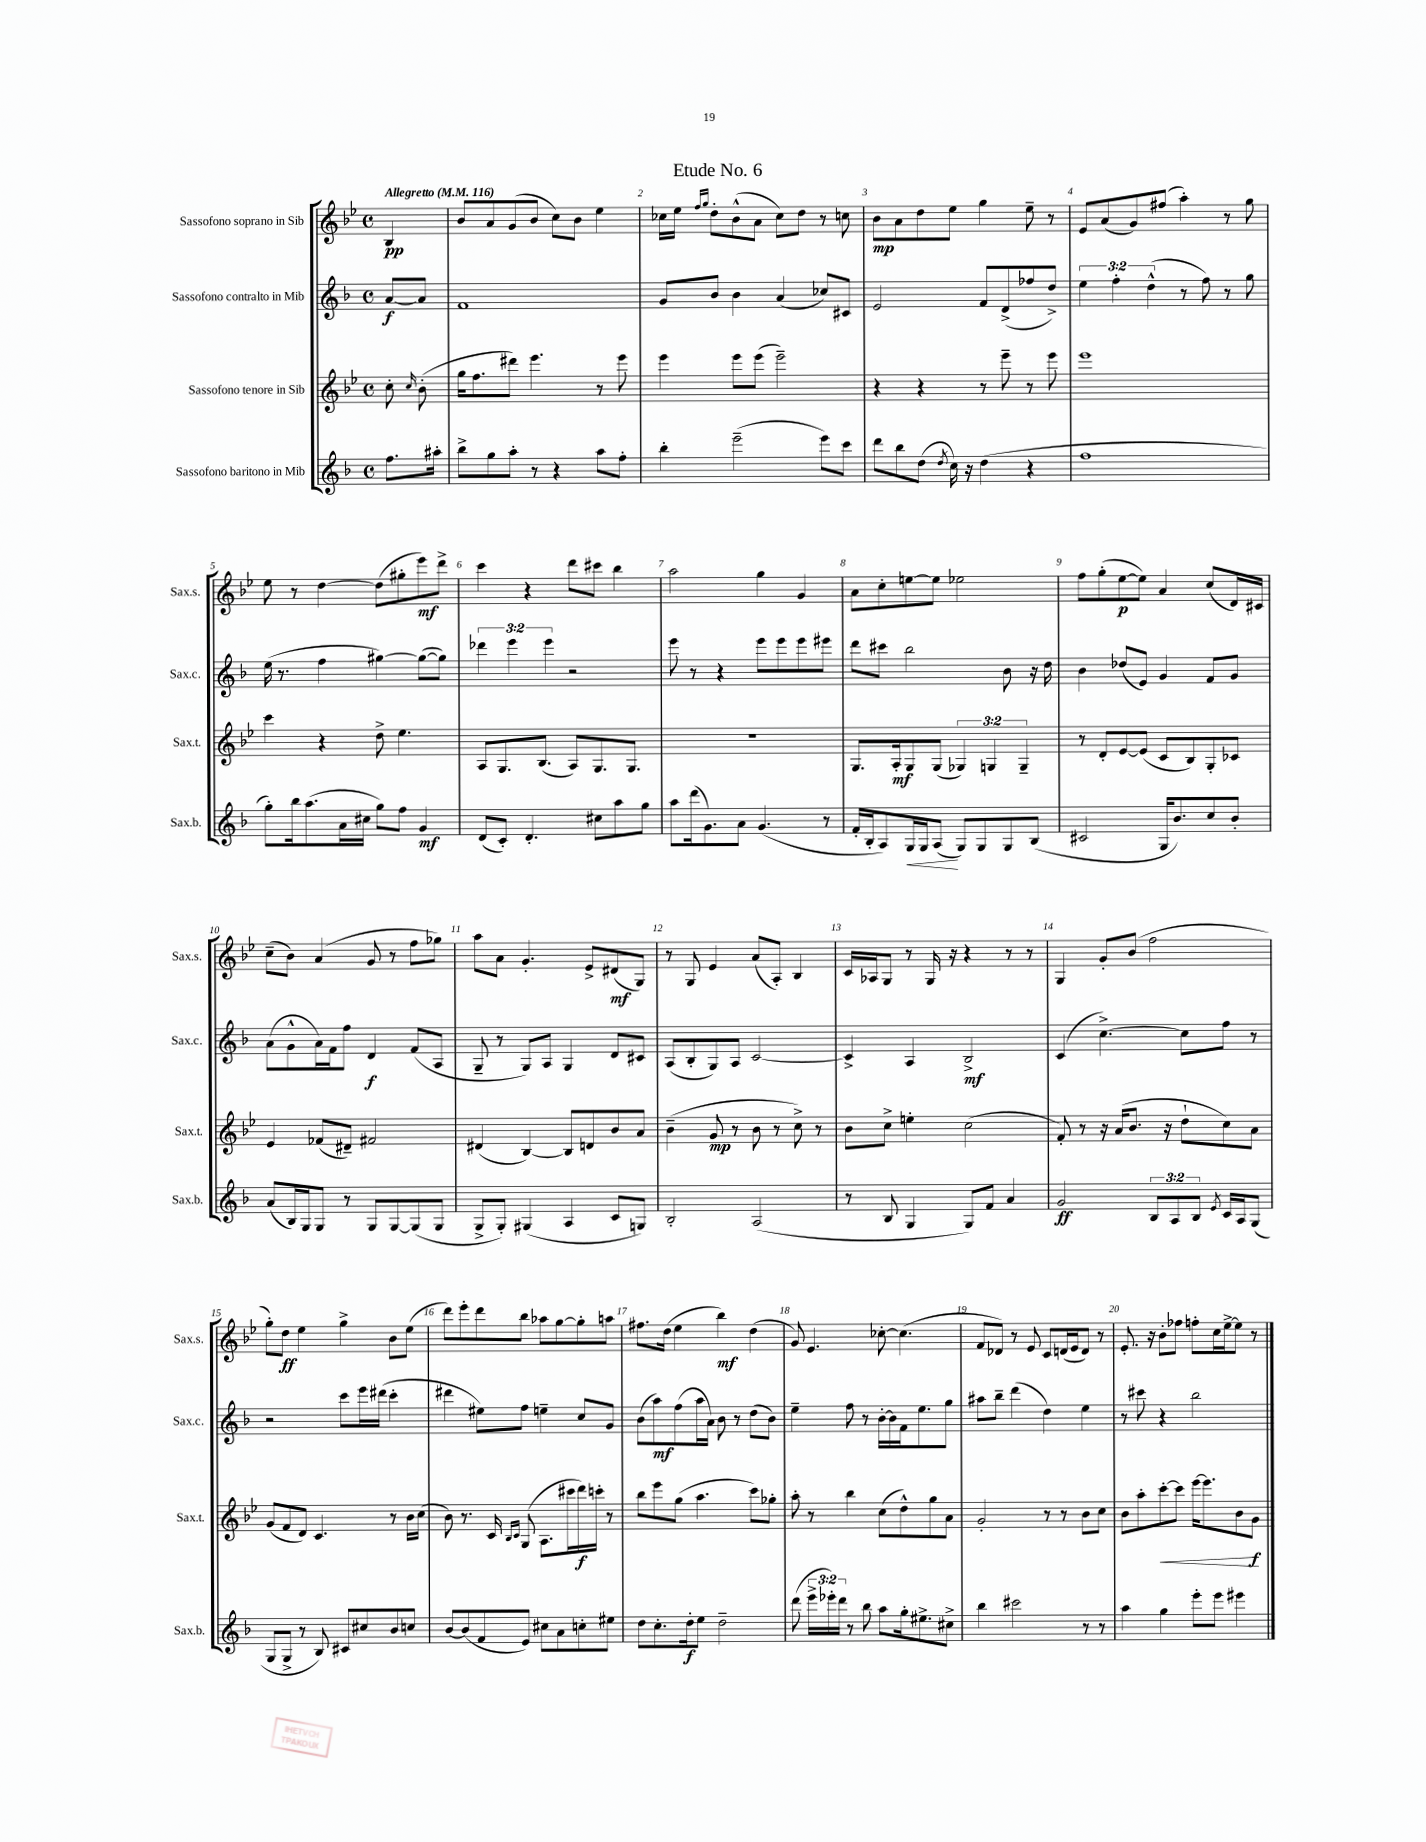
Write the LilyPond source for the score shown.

\header { title = "Etude No. 6" }
<<
\new StaffGroup <<
\new Staff = "s0" \with { instrumentName = "Sassofono soprano in Sib" shortInstrumentName = "Sax.s." } {
    \clef treble \key bes \major \defaultTimeSignature \time 4/4 \partial 4 \tempo "Allegretto" 4 = 116
    \autoBeamOff bes4\pp |
    bes'8[ a'8 g'8( bes'8] c''8[) bes'8] ees''4 |
    ces''16[ ees''16] \grace { f''16[ g''16] } d''8[-. bes'8-^( a'8] ces''8[) d''8] r8 c''8 |
    bes'8[\mp a'8 d''8 ees''8] g''4 ees''8-- r8 |
    ees'8[ a'8( g'8) fis''8]( a''4-.) r8 g''8 |
    ees''8 r8 d''4~ d''8[( gis''8-. ees'''8\mf) d'''8]-> |
    c'''4 r4 d'''8[ cis'''8] bes''4 |
    a''2 g''4 g'4 |
    a'8[ c''8-. e''8~ e''8] ees''2 |
    f''8[ g''8-.( ees''8~\p ees''8]) a'4 c''8[( d'16) cis'16] |
    c''8[--( bes'8]) a'4( g'8 r8 f''8[ ges''8]) |
    a''8[ a'8] g'4.-. ees'8[-> dis'8\mf( g8]) |
    r8 g8 ees'4 a'8[( a8]-.) bes4 |
    c'16[ aes16 g8] r8 g16 r16 r4 r8 r8 |
    g4 g'8[-. bes'8]( f''2 |
    g''8[-.) d''8]\ff ees''4 g''4-> bes'8[ ees''8]( |
    d'''8[) ees'''8-. d'''8 bes''8] aes''8[ g''8~ g''8-. a''8] |
    fis''8.[ d''16]( ees''4 bes''4\mf) d''4( |
    g'8) ees'4. ces''8~-. ces''4.( |
    f'8[ des'8]) r8 ees'8 c'8[ d'16( ees'16 d'8]) r8 |
    ees'8.-. r16 bes'8[-. fes''8] f''8[-. c''16 ees''16~-> ees''8] r8 \bar "|." |
}
\new Staff = "s1" \with { instrumentName = "Sassofono contralto in Mib" shortInstrumentName = "Sax.c." } {
    \clef treble \key f \major \defaultTimeSignature \time 4/4 \override Staff.TupletNumber.text = #tuplet-number::calc-fraction-text \partial 4
    \autoBeamOff a'8[~\f a'8] |
    f'1 |
    g'8[ bes'8] bes'4 a'4( ces''8[) cis'8] |
    e'2 f'8[ d'8->( fes''8 d''8]->) |
    \tuplet 3/2 { e''4 f''4-. d''4-^( } r8 f''8) r8 g''8 |
    e''16( r8. f''4 gis''4~) gis''8[~( gis''8]) |
    \tuplet 3/2 { des'''4 e'''4 e'''4 } r2 |
    e'''8 r8 r4 e'''8[ e'''8 e'''8 eis'''8] |
    d'''8[ cis'''8] bes''2 bes'8 r16 d''16 |
    bes'4 des''8[( e'8]) g'4 f'8[ g'8] |
    a'8[( g'8-^ a'16) f'16 f''8] d'4\f f'8[( a8] |
    g8-- r8 g8[) a8] g4 d'8[ cis'8] |
    a8[( bes8-. g8) a8] c'2~ |
    c'4-> a4 bes2->\mf |
    c'4( c''4.~->) c''8[ f''8] r8 |
    r2 c'''8[ e'''16 dis'''16]( c'''4-. |
    dis'''4 eis''8[) f''8] e''4-- c''8[ g'8] |
    bes'8[( a''8\mf) f''8( a''16 a'16]) bes'8 r8 d''8[( bes'8]) |
    e''4-- f''8 r8 bes'16[~-. bes'16 f'16 e''8. g''8] |
    ais''8[ bes''8]-- d'''4( d''4) e''4 |
    r8 cis'''8 r4 bes''2 \bar "|." |
}
\new Staff = "s2" \with { instrumentName = "Sassofono tenore in Sib" shortInstrumentName = "Sax.t." } {
    \clef treble \key bes \major \defaultTimeSignature \time 4/4 \override Staff.TupletNumber.text = #tuplet-number::calc-fraction-text \partial 4
    \autoBeamOff c''8-. \grace { c''16 } bes'8-.( |
    g''16[ f''8. dis'''8]) ees'''4. r8 ees'''8 |
    ees'''4 ees'''8[ ees'''8]( ees'''2--) |
    r4 r4 r8 ees'''8-- r8 ees'''8 |
    ees'''1 |
    c'''4 r4 d''8-> ees''4. |
    a8[ g8. bes8.]( a8[) g8. g8.] |
    R1 |
    g8.[ a16-.\mf g8 g8]( \tuplet 3/2 { ges4) g4 g4-- } |
    r8 d'8[-. ees'8~ ees'8]( c'8[ bes8) g8-. ces'8] |
    ees'4 fes'8[( dis'8]--) fis'2 |
    dis'4( bes4~) bes8[ d'8 bes'8 a'8] |
    bes'4--( g'8\mp r8 bes'8 r8 c''8->) r8 |
    bes'8[ c''8]-> e''4-. c''2( |
    f'8-.) r8 r16 a'16[( bes'8.] r16 d''8[-! c''8) a'8] |
    g'8[( f'8 d'8]) c'4. r8 bes'16[ c''16]( |
    bes'8) r8. c'16 \grace { bes16[ c'16] } g8( a8.[ cis'''16 d'''16\f) c'''16]-. r8 |
    bes''8[ ees'''8 g''8]( a''4. c'''8[) ges''8]-. |
    a''8-. r8 bes''4 c''8[( d''8-^) g''8 a'8] |
    g'2-. r8 r8 bes'8[ c''8] |
    bes'8[ a''8-. c'''8~-.\< c'''8] ees'''16[~ ees'''8. bes'8 g'8]\f\! \bar "|." |
}
\new Staff = "s3" \with { instrumentName = "Sassofono baritono in Mib" shortInstrumentName = "Sax.b." } {
    \clef treble \key f \major \defaultTimeSignature \time 4/4 \override Staff.TupletNumber.text = #tuplet-number::calc-fraction-text \partial 4
    \autoBeamOff f''8.[ ais''16]-. |
    bes''8[-> g''8 a''8]-. r8 r4 a''8[ f''8]-. |
    bes''4-. e'''2--( e'''8[) c'''8] |
    d'''8[ bes''8 d''8]( \acciaccatura { d''8 } c''16) r16 d''4( r4 |
    f''1 |
    g''8[-.) bes''16 a''8.( a'16 cis''16] g''8[) f''8] g'4\mf |
    d'8[( c'8]-.) d'4.-. cis''8[ a''8 g''8] |
    a''8[ d'''16( g'8.) a'8] g'4.( r8 |
    f'16[-. bes16-. a8) g16\< g16 a8]\!( g8[) g8 g8 bes8]( |
    cis'2 g16[ bes'8.) c''8 bes'8]-. |
    a'8[( bes16) g16 g8] r8 g8[ g8~ g8( g8] |
    g8[-> g8]-.) gis4( a4 c'8[ g8]) |
    bes2-. a2( |
    r8 bes8 g4 g8[) f'8] a'4 |
    g'2\ff \tuplet 3/2 { bes8[ a8 bes8] } \acciaccatura { e'8 } c'16[ a16 g8]( |
    g8[ g8]-> r8 bes8) cis'8[ cis''8 bes'8 c''8] |
    bes'8[~ bes'8( f'8 e'8]) cis''8[ a'8 c''8-. eis''8] |
    d''8[ c''8.-. d''16-.\f e''8] d''2-- |
    d'''8( \tuplet 3/2 { e'''16[-> ees'''16-.) d'''16] } r8 bes''8 a''8[ g''16-. eis''8.-> cis''8]-> |
    bes''4 cis'''2 r8 r8 |
    a''4 g''4 e'''8[-. e'''8] eis'''4 \bar "|." |
}
>>
>>
\layout { \context { \Score \override BarNumber.break-visibility = ##(#f #t #t) barNumberVisibility = #all-bar-numbers-visible } }
